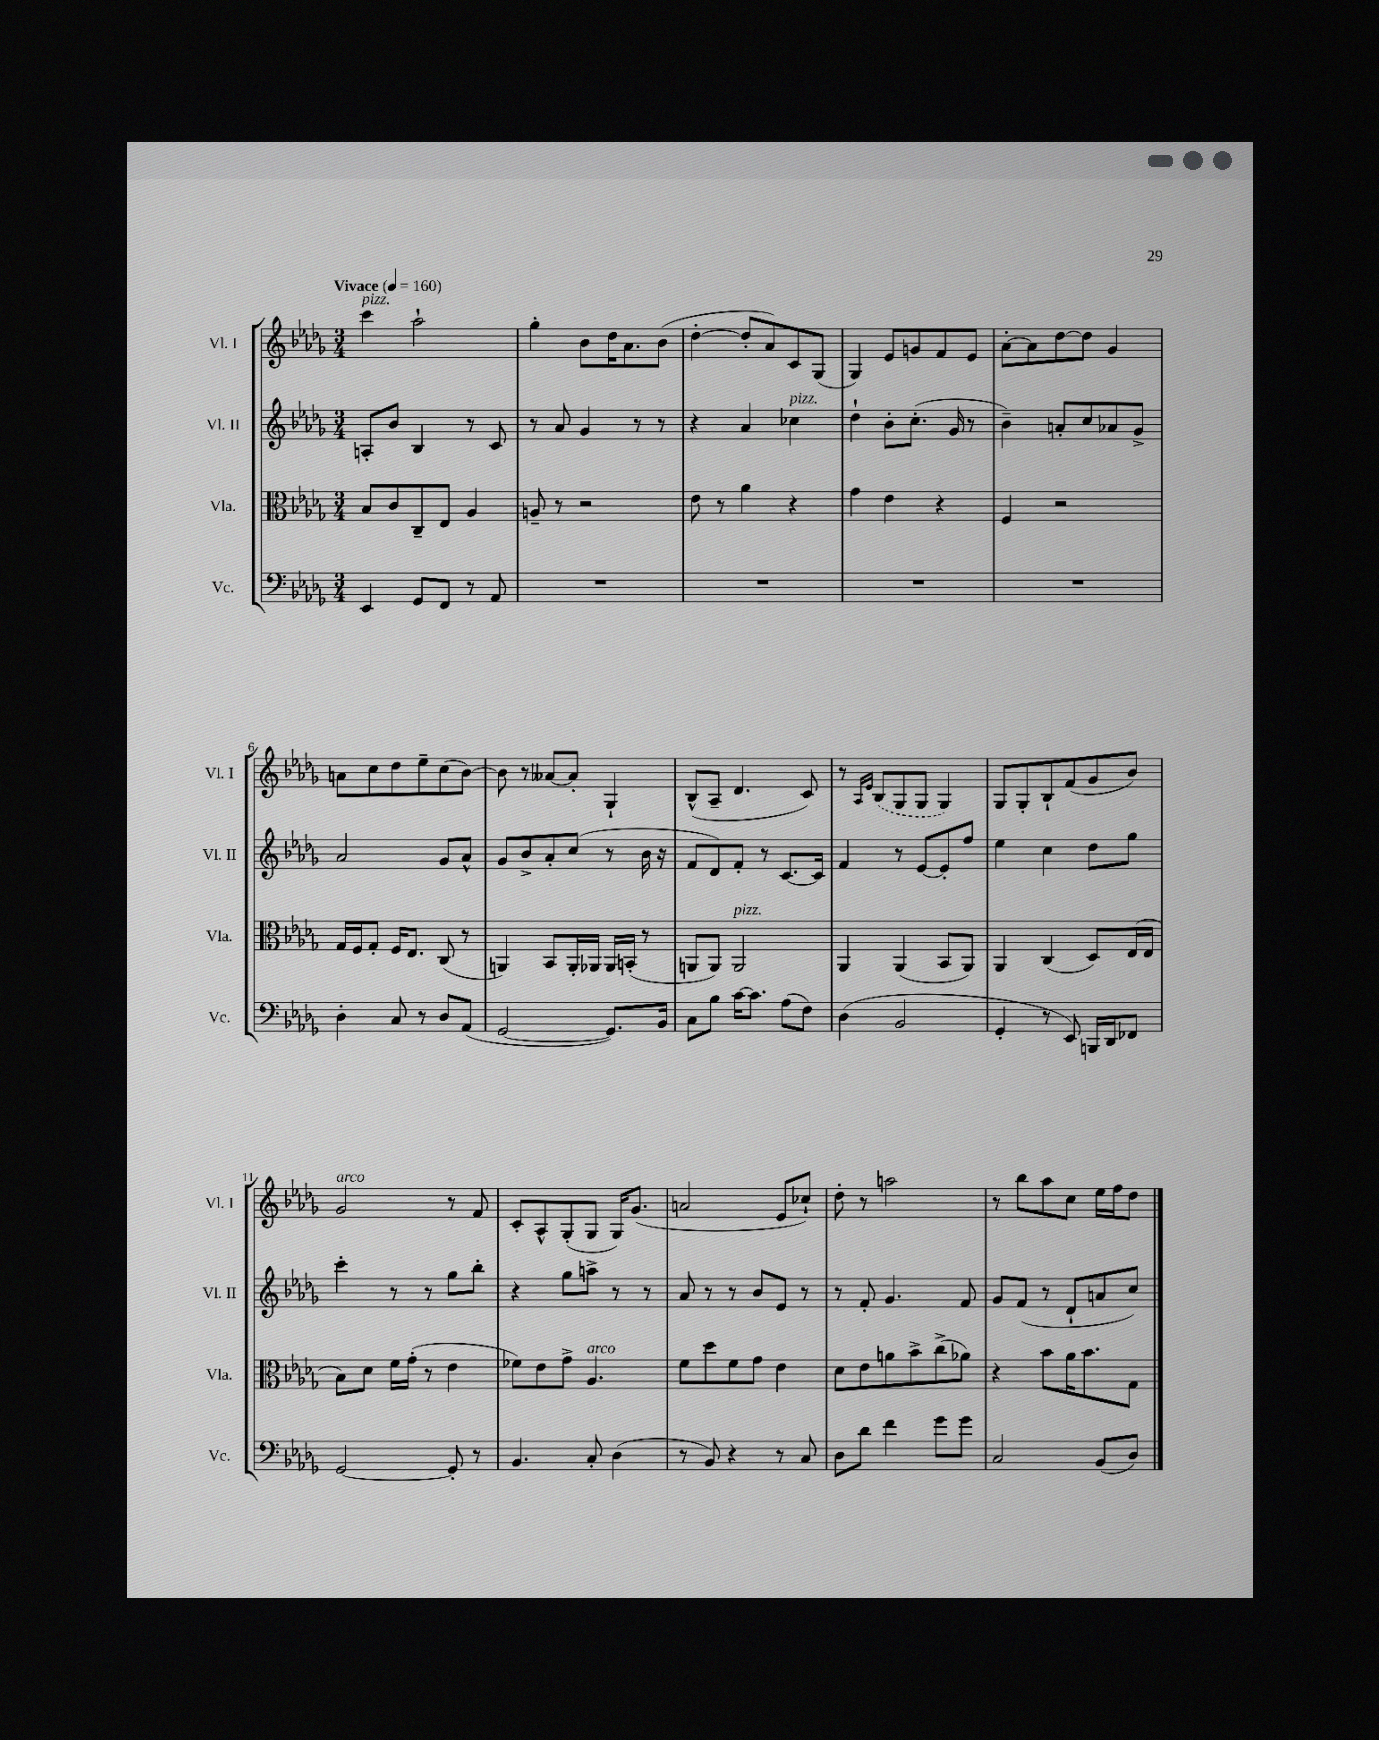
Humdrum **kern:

**kern	**kern	**kern	**kern
*part4	*part3	*part2	*part1
*staff4	*staff3	*staff2	*staff1
*I"Vc.	*I"Vla.	*I"Vl. II	*I"Vl. I
*I'Vc.	*I'Vla.	*I'Vl. II	*I'Vl. I
*clefF4	*clefC3	*clefG2	*clefG2
*k[b-e-a-d-g-]	*k[b-e-a-d-g-]	*k[b-e-a-d-g-]	*k[b-e-a-d-g-]
*M3/4	*M3/4	*M3/4	*M3/4
*MM160	*MM160	*MM160	*MM160
=1	=1	=1	=1
!	!	!	!LO:TX:a:B:t=Vivace
!	!	!	!LO:TX:a:i:t=pizz.
4EE-/	8B-/L	8An'/L	4ccc\
.	8c/	8b-/J	.
8GG-/L	8C~/	4B-/	2aa-`\
8FF/J	8E-/J	.	.
8r	4A-/	8r	.
8AA-/	.	8c/	.
=2	=2	=2	=2
2.r	8An~/	8r	4gg-'\
.	8r	8a-/	.
.	2r	4g-/	8b-\L
.	.	.	16dd-\K
.	.	.	8.a-\
.	.	8r	.
.	.	8r	(8b-\J
=3	=3	=3	=3
2.r	8e-\	4r	[4dd-'\
.	8r	.	.
.	4a-\	4a-/	8dd-'/L]
.	.	.	8a-/)
!	!	!LO:TX:a:i:t=pizz.	!
.	4r	4cc-X\	8c/
.	.	.	(8G-/J
=4	=4	=4	=4
2.r	4g-\	4dd-`\	4G-/)
.	4e-\	8b-'\L	8e-/L
.	.	(8.cc'\J	8gn/
.	4r	.	8f/
.	.	16g-/	.
.	.	8r	8e-/J
=5	=5	=5	=5
2.r	4F/	4b-~\)	[8a-'\L
.	.	.	8a-\]
.	2r	8an'/L	[8dd-\
.	.	8cc/	8dd-\J]
.	.	8a-X/	4g-/
.	.	8g-^/J	.
!!LO:LB:g=z
=6	=6	=6	=6
4D-'\	16G-/LL	2a-/	8an\L
.	16F/J	.	.
.	8G-'/J	.	8cc\
8C/	16F/KL	.	8dd-\
.	8.E-/J	.	.
8r	.	.	8ee-~\
8D-/L	(8C/	8g-/L	(8cc\
(8AA-/J	8r	8a-^^/J	[8b-\J)
=7	=7	=7	=7
[2GG-/	4AAn/)	8g-/L	8b-\]
.	.	8b-^/	8r
.	8BB-/L	8a-'/	[8a--X/L
.	16AA'/L	(8cc/J	8a--'/J]
.	16AA-X/JJ	.	.
8.GG-/L])	16AA-/LL	8r	4G-`/
.	(16BBn'/JJ	.	.
.	8r	16b-\	.
16BB-/Jk	.	16r	.
=8	=8	=8	=8
8C\L	8AAn/L	8f/L	(8B-^^/L
8B-\J	8AA/J)	8d-/)	8A-~/J
!	!LO:TX:a:i:t=pizz.	!	!
[16c\KL	2AA/	8f'/J	4.d-/
8.c\J]	.	.	.
.	.	8r	.
(8A-\L	.	[8.c/L	.
8F\J)	.	.	8c/)
.	.	16c/Jk]	.
=9	=9	=9	=9
(4D-\	4AA-/	4f/	8r
.	.	.	16qqA-/LL
.	.	.	16qqe-/JJ
.	.	.	(8B-/L
2BB-/	(4AA-/	8r	8G-/
.	.	[8e-/L	8G-/J
.	8BB-/L	8e-'/]	4G-/)
.	8AA-/J)	8ff/J	.
=10	=10	=10	=10
4GG-'/	4AA-/	4ee-\	8G-/L
.	.	.	8G-'/
8r	(4C/	4cc\	8B-`/
8EE-/)	.	.	(8f/
16BBBn/LL	8D-/L)	8dd-\L	8g-/
16DD-/J	.	.	.
8FF-X/J	(16E-/L	8gg-\J	8b-/J)
.	16E-/JJ	.	.
!!LO:LB:g=z
=11	=11	=11	=11
!	!	!	!LO:TX:a:i:t=arco
[2GG-/	8B-\L)	4ccc'\	2g-/
.	8d-\J	.	.
.	16f\LL	8r	.
.	(16g-'\JJ	.	.
.	8r	8r	.
8GG-'/]	4e-\	8gg-\L	8r
8r	.	8bb-'\J	8f/
=12	=12	=12	=12
4.BB-/	8f-X\L)	4r	8c'/L
.	8e-\	.	8A-^^/
.	8g-^\J	8gg-\L	(8G-'/
!	!LO:TX:a:i:t=arco	!	!
8C'/	4.A-/	8aan^\J	8G-/J
(4D-\	.	8r	16G-/KL)
.	.	.	(8.g-/J
.	.	8r	.
=13	=13	=13	=13
8r	8f\L	8a-/	2an/
8BB-/)	8dd-\	8r	.
4r	8f\	8r	.
.	8g-\J	8b-/L	.
8r	4e-\	8e-/J	8e-/L
8C/	.	8r	8cc-X`/J)
=14	=14	=14	=14
8D-\L	8d-\L	8r	8dd-'\
8d-\J	8e-\	8f'/	8r
4f\	8an\	4.g-/	2aan\
.	8b-^\	.	.
8g-\L	(8cc^\	.	.
8g-\J	8a-X\J)	8f/	.
=15	=15	=15	=15
2C/	4r	8g-/L	8r
.	.	(8f/J	8bb-\L
.	8b-\L	8r	8aa-\
.	16a-\K	8d-`/L	8cc\J
.	8.b-\	.	.
(8BB-/L	.	8an/	16ee-\LL
.	.	.	16ff\J
8D-/J)	8G-\J	8cc/J)	8dd-\J
==	==	==	==
*-	*-	*-	*-
